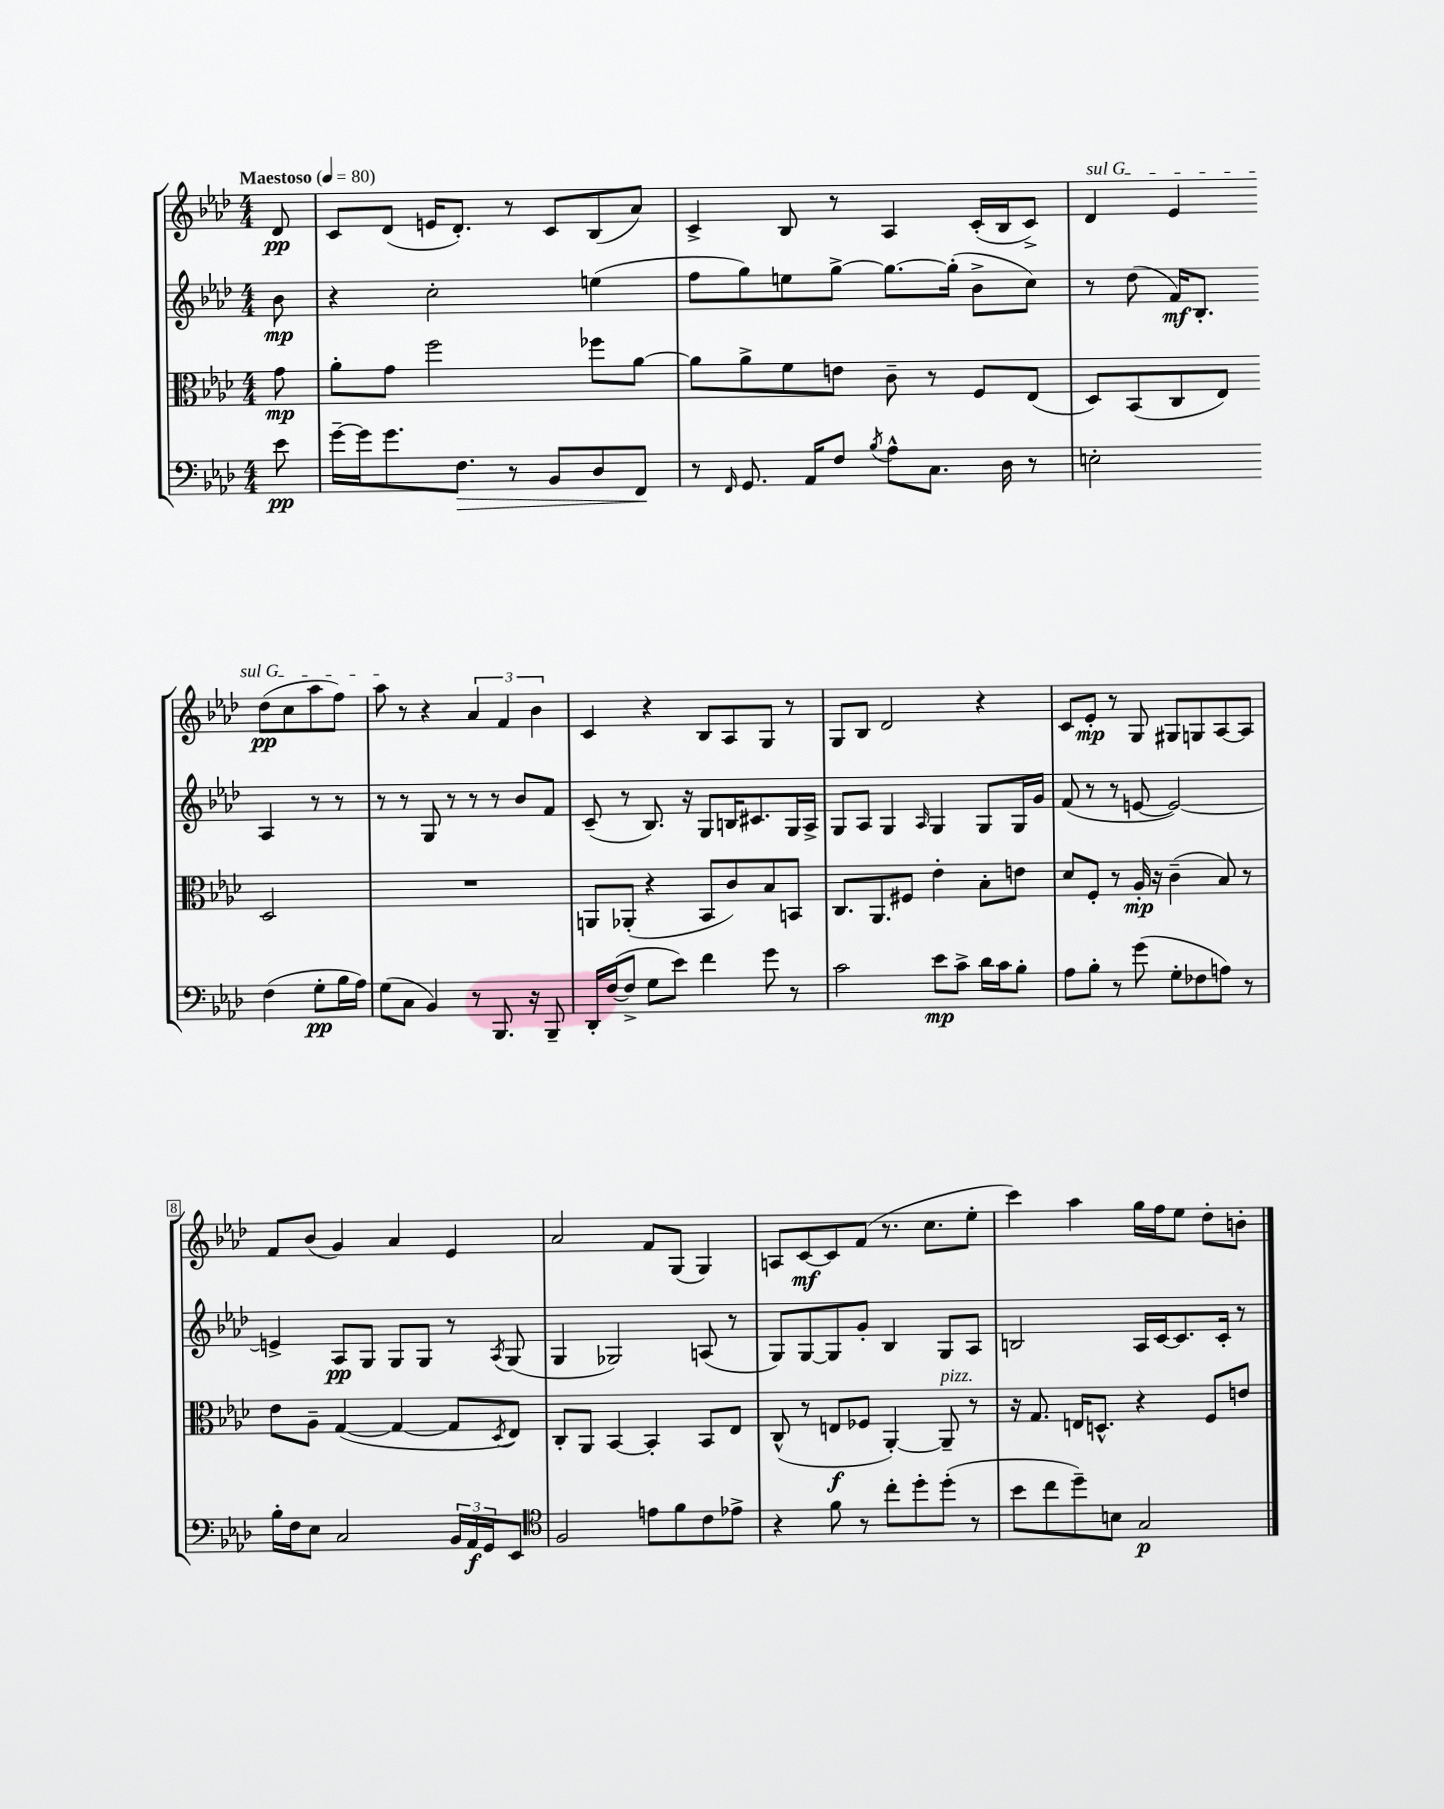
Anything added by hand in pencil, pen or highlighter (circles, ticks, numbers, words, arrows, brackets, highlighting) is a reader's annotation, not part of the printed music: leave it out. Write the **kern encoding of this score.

**kern	**kern	**kern	**kern
*staff4	*staff3	*staff2	*staff1
*clefF4	*clefC3	*clefG2	*clefG2
*k[b-e-a-d-]	*k[b-e-a-d-]	*k[b-e-a-d-]	*k[b-e-a-d-]
*M4/4	*M4/4	*M4/4	*M4/4
*MM80	*MM80	*MM80	*MM80
8e-	8g	8b-	8d-
=	=	=	=
[16g~	8a-'	4r	8c
16g]	.	.	.
8.g	8g	.	(8d-
.	2ff	2cc'	16e
8.F	.	.	8.d-')
8r	.	.	8r
8BB-	.	.	8c
8D-	8ff-	(4ee	(8B-
8FF	[8a-	.	8a-)
=	=	=	=
8r	8a-]	8ff	4c^
16qqFF	.	.	.
8.GG	8a-^	8gg)	.
.	8f	8ee	8B-
16AA-	.	.	.
8F	8e	[8gg^	8r
8qB-	.	.	.
8A-^^	8c~	8.gg_	4A-
8.C	8r	.	.
.	.	(16gg']	.
.	8F	8b-^	(16c'
16D-	.	.	16B-
8r	(8E-	8cc)	8c^)
=	=	=	=
2E'	8D-)	8r	4d-
.	(8BB-	(8dd-	.
.	8C	16f)	4e-
.	.	8.B-'	.
.	8E-)	.	.
(4F	2D-	4A-	(8dd-
.	.	.	8cc
8G'	.	8r	8aa-
16B-	.	8r	8ff)
16A-)	.	.	.
=	=	=	=
(8G	1r	8r	8aa-
8C	.	8r	8r
4BB-)	.	8G	4r
.	.	8r	.
8r	.	8r	6a-
8.BBB-	.	8r	.
.	.	.	6f
.	.	8b-	.
16r	.	.	.
.	.	.	6b-
8BBB-~	.	8f	.
=	=	=	=
16DD-'	8AA	(8c~	4c
([16F	.	.	.
8F^]	(8AA-'	8r	.
8G	4r	8.B-)	4r
8e-)	.	.	.
.	.	16r	.
4f	8BB-	8G	8B-
.	8c)	16B	8A-
.	.	8.c#	.
8g	8B-	.	8G
8r	8BB	16G	8r
.	.	16A-^	.
=	=	=	=
2c	8.C	8G	8G
.	.	8A-	8B-
.	8.AA-	.	.
.	.	4G	2d-
.	8F#	.	.
.	.	16qqA-	.
8e-	4e-'	4G	.
8c^	.	.	.
16d-	8B-'	8G	4r
16c	.	.	.
8B-'	8e	16G	.
.	.	16g	.
=	=	=	=
8A-	8d-	(8f	8c
8B-'	8F'	8r	8e-'
8r	8r	8r	8r
(8g	16A-'	[8e	8G
.	16r	.	.
8G'	(4c~	2e_)	8G#
8F-	.	.	8G
8A)	8B-)	.	[8A-
8r	8r	.	8A-]
=	=	=	=
16B-'	8e-	4e^]	8f
16F	.	.	.
8E-	8A-~	.	(8b-
2C	([4G	8A-	4g)
.	.	8G	.
.	4G_	8G	4a-
.	.	8G	.
24BB-	8G]	8r	4e-
24AA-	.	.	.
24GG	.	.	.
.	8qD-	8qA-	.
8EE-	8E-)	(8G	.
=	=	=	=
*clefC4	*	*	*
2F	8C'	4G	2a-
.	8AA-	.	.
.	[4BB-	2G-)	.
8e	4BB-']	.	8f
8f	.	.	(8G
8c	8BB-	(8A	4G)
8e-^	8E-	8r	.
=	=	=	=
4r	(8C^^	8G)	8A
.	8r	[8G	[8c
8f	8E	8G]	8c]
8r	8F-	8g'	(8f
8cc'	[4AA-')	4B-	8.r
8dd-'	.	.	.
.	.	.	8.cc
(8dd-'	8AA-~]	8G	.
8r	8r	8A-	8ee-'
=	=	=	=
8b-	16r	2B	4ccc)
.	8.G	.	.
8cc	.	.	.
8dd-~)	16E	.	4aa-
.	8.D^^	.	.
8B	.	.	.
2G	4r	16A-	16gg
.	.	[16c	16ff
.	.	8.c]	8ee-
.	8F	.	8dd-'
.	.	16c'	.
.	8e	8r	8b'
==	==	==	==
*-	*-	*-	*-
